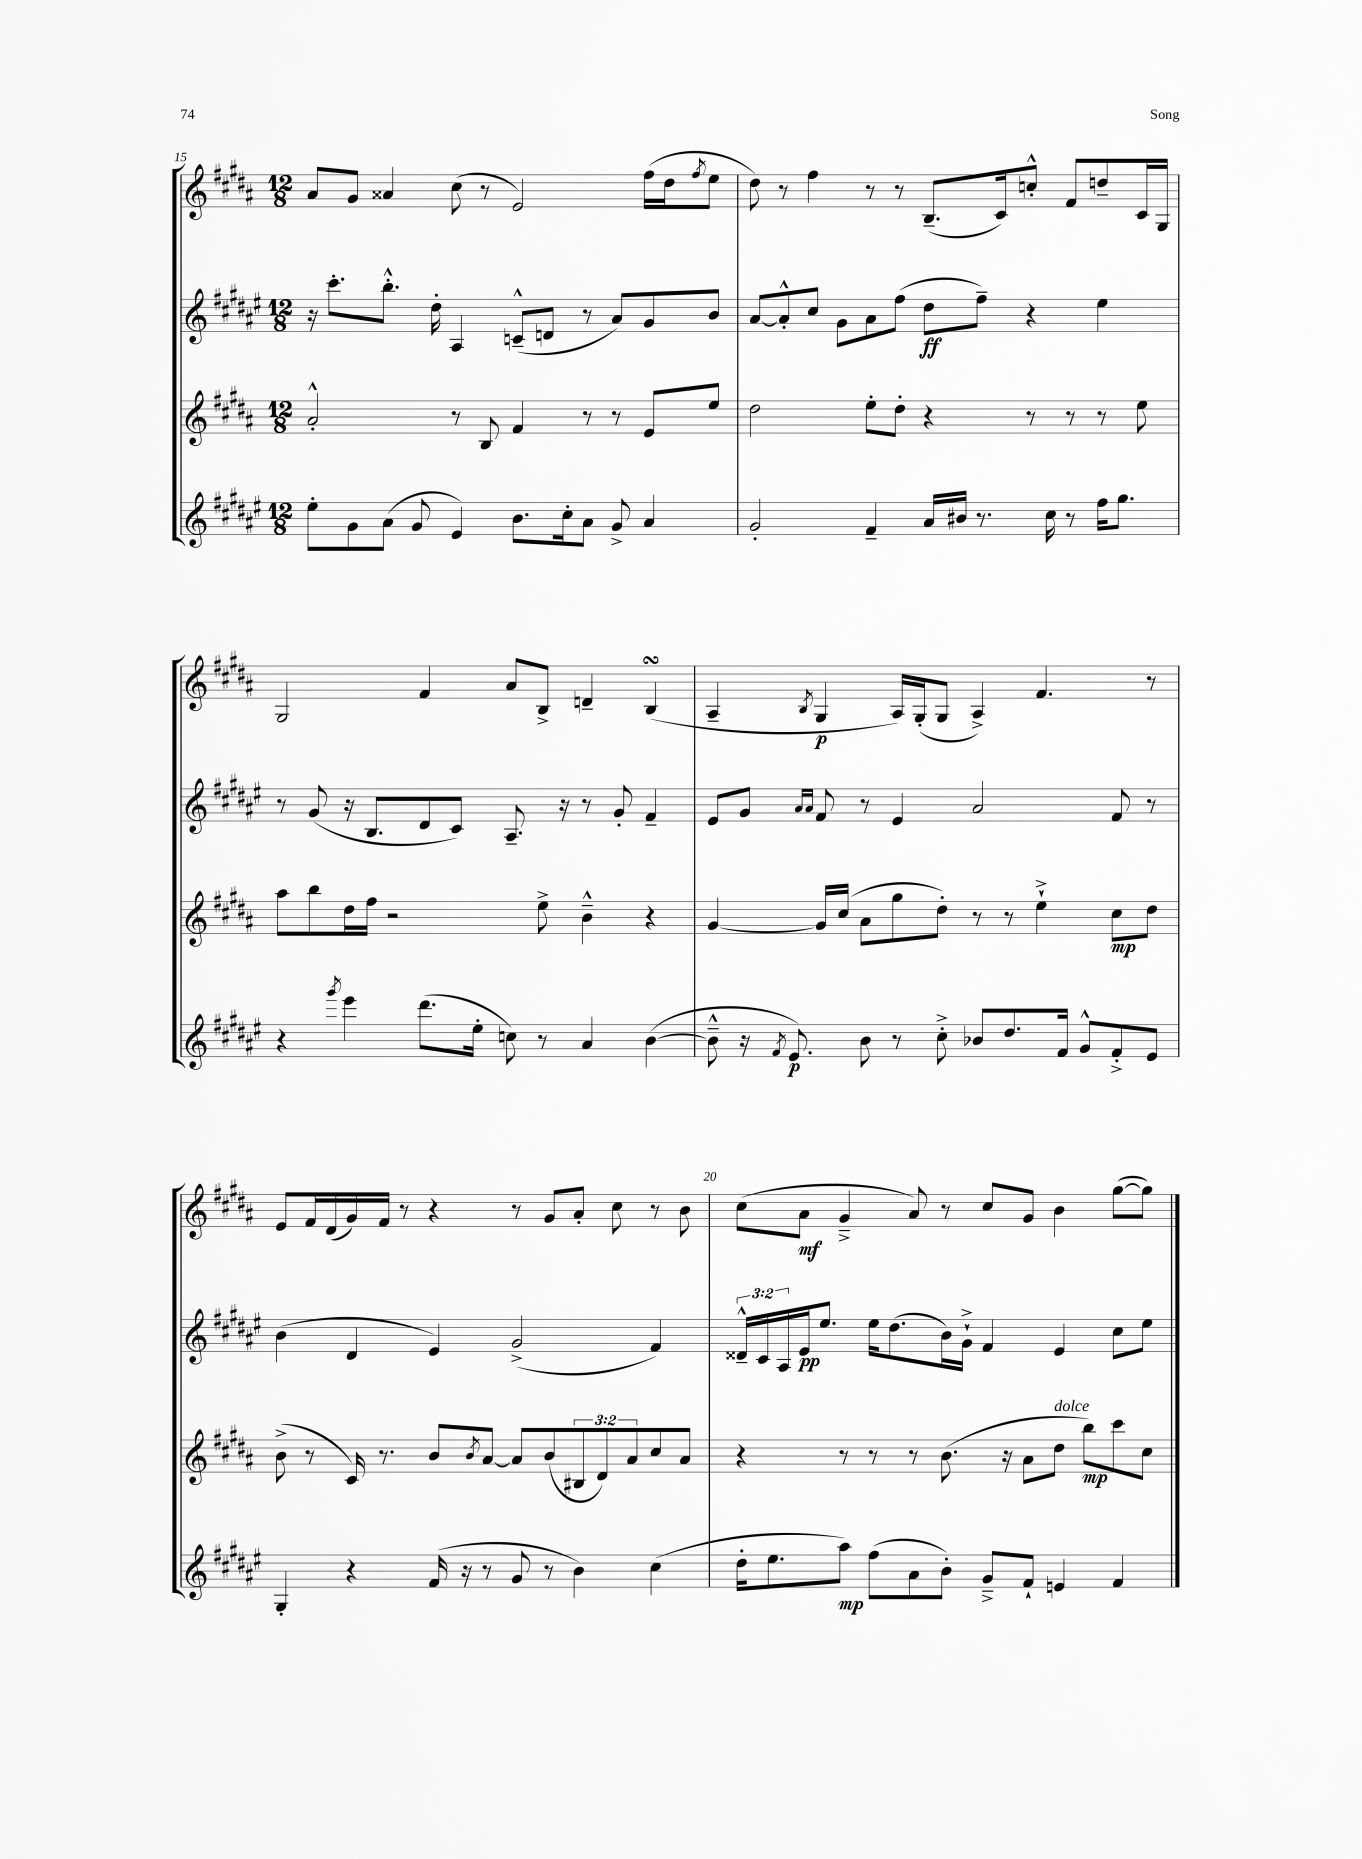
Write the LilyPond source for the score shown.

<<
\new StaffGroup <<
\new Staff = "s0" {
    \clef treble \key b \major \numericTimeSignature \time 12/8
    ais'8 gis'8 aisis'4 cis''8( r8 e'2) fis''16( dis''16 \acciaccatura { fis''8 } e''8 |
    dis''8) r8 fis''4 r8 r8 b8.--( cis'16) c''8-.-^ fis'8 d''8-- cis'16 gis16 |
    gis2 fis'4 ais'8 b8-> d'4-- b4\turn( |
    ais4-- \acciaccatura { b8 } gis4\p ais16) gis16-.( gis8 ais4->) fis'4. r8 |
    e'8 fis'16 dis'16( gis'16) fis'16 r8 r4 r8 gis'8 ais'8-. cis''8 r8 b'8 |
    cis''8( ais'8\mf gis'4---> ais'8) r8 cis''8 gis'8 b'4 gis''8~( gis''8) \bar "|." |
}
\new Staff = "s1" {
    \clef treble \key fis \major \numericTimeSignature \time 12/8 \override Staff.TupletNumber.text = #tuplet-number::calc-fraction-text
    r16 cis'''8.-. b''8.-.-^ dis''16-. ais4 c'8---^( d'8 r8 ais'8) gis'8 b'8 |
    ais'8~ ais'8-.-^ cis''8 gis'8 ais'8 fis''8( dis''8\ff fis''8--) r4 eis''4 |
    r8 gis'8( r16 b8. dis'8 cis'8) ais8.-- r16 r8 gis'8-. fis'4-- |
    eis'8 gis'8 \grace { ais'16 ais'16 } fis'8 r8 eis'4 ais'2 fis'8 r8 |
    b'4( dis'4 eis'4) gis'2->( fis'4) |
    \tuplet 3/2 { disis'16---^ cis'16 ais16 } eis'16\pp eis''8. eis''16 dis''8.( b'16) gis'16-!-> fis'4 eis'4 cis''8 eis''8 \bar "|." |
}
\new Staff = "s2" {
    \clef treble \key b \major \numericTimeSignature \time 12/8 \override Staff.TupletNumber.text = #tuplet-number::calc-fraction-text
    ais'2-.-^ r8 b8 fis'4 r8 r8 e'8 e''8 |
    dis''2 e''8-. dis''8-. r4 r8 r8 r8 e''8 |
    ais''8 b''8 dis''16 fis''16 r2 e''8-> b'4---^ r4 |
    gis'4~ gis'16 cis''16( ais'8 gis''8 dis''8-.) r8 r8 e''4-!-> cis''8\mp dis''8 |
    b'8->( r8 cis'16) r8. b'8 \acciaccatura { b'8 } ais'8~ ais'8 b'8( \tuplet 3/2 { bis8 dis'8) ais'8 } cis''8 ais'8 |
    r4 r8 r8 r8 b'8.( r16 ais'8 dis''8^\markup { \italic "dolce" } b''8\mp) cis'''8 cis''8 \bar "|." |
}
\new Staff = "s3" {
    \clef treble \key fis \major \numericTimeSignature \time 12/8
    eis''8-. gis'8 ais'8( gis'8 eis'4) b'8. cis''16-. ais'8 gis'8-> ais'4 |
    gis'2-. fis'4-- ais'16 bis'16 r8. cis''16 r8 fis''16 gis''8. |
    r4 \acciaccatura { gis'''8 } eis'''4 dis'''8.( eis''16-. c''8) r8 ais'4 b'4~( |
    b'8---^ r16 \acciaccatura { fis'8 } eis'8.\p) b'8 r8 cis''8-.-> bes'8 dis''8. fis'16 gis'8-^ fis'8-.-> eis'8 |
    gis4-. r4 fis'16( r16 r8 gis'8 r8 b'4) cis''4( |
    dis''16-. eis''8. ais''8\mp) fis''8( ais'8 b'8-.) gis'8---> fis'8-! e'4 fis'4 \bar "|." |
}
>>
>>
\layout { \context { \Score currentBarNumber = #15 \override BarNumber.break-visibility = ##(#f #t #t) barNumberVisibility = #(every-nth-bar-number-visible 5) } }
